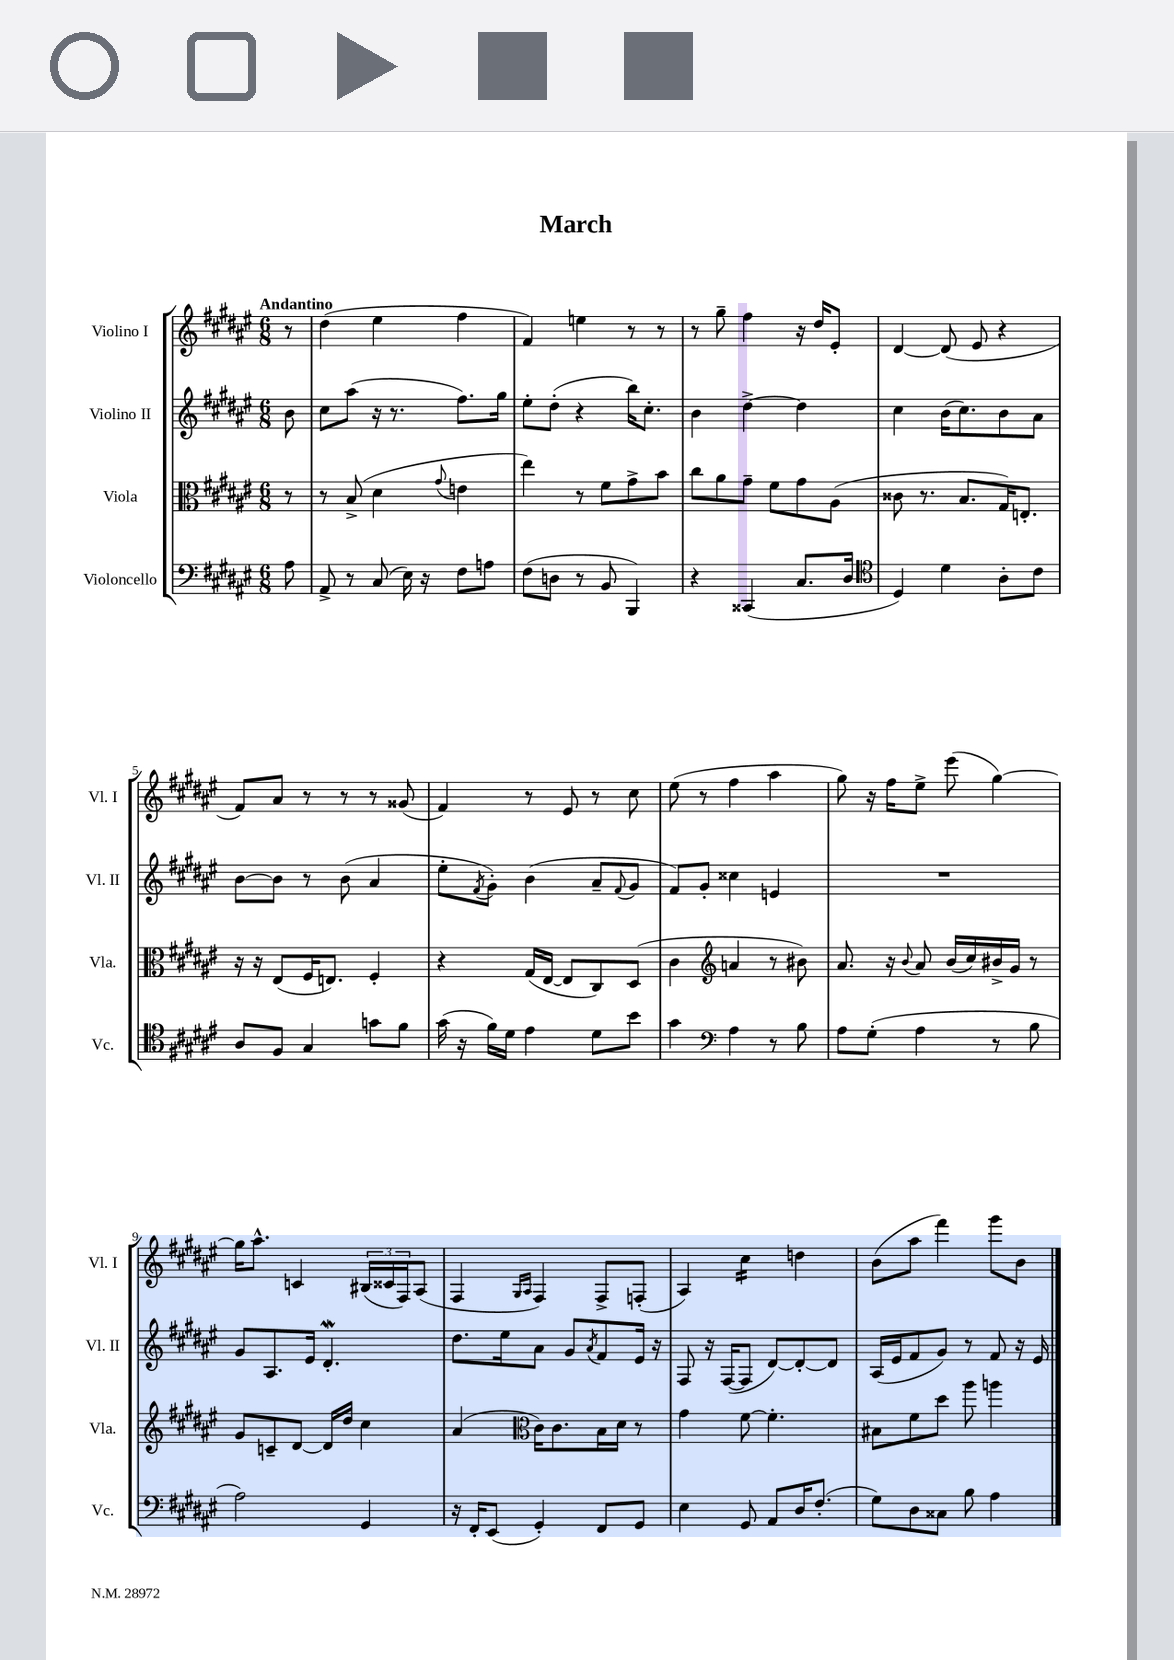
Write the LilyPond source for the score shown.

\header { title = "March" }
<<
\new StaffGroup <<
\new Staff = "s0" \with { instrumentName = "Violino I" shortInstrumentName = "Vl. I" } {
    \clef treble \key fis \major \numericTimeSignature \time 6/8 \partial 8 \tempo "Andantino"
    r8 |
    dis''4( eis''4 fis''4 |
    fis'4) e''4 r8 r8 |
    r8 gis''8-- fis''4 r16 dis''16 eis'8-. |
    dis'4~ dis'8( eis'8 r4 |
    fis'8) ais'8 r8 r8 r8 gisis'8( |
    fis'4) r8 eis'8 r8 cis''8 |
    eis''8( r8 fis''4 ais''4 |
    gis''8) r16 fis''16 eis''8-> eis'''8( gis''4~) |
    gis''16 ais''8.-^ c'4 \tuplet 3/2 { bis16( cisis'16 fis16) } ais8( |
    fis4 \grace { gis16 ais16 } fis4) fis8-> f8-.( |
    ais4) cis''4:16 d''4 |
    b'8( ais''8 fis'''4) gis'''8 b'8 \bar "|." |
}
\new Staff = "s1" \with { instrumentName = "Violino II" shortInstrumentName = "Vl. II" } {
    \clef treble \key fis \major \numericTimeSignature \time 6/8 \partial 8
    b'8 |
    cis''8 ais''8( r16 r8. fis''8.) gis''16 |
    eis''8-. dis''8-.( r4 b''16) cis''8.-. |
    b'4 dis''4~-> dis''4 |
    cis''4 b'16( cis''8.) b'8 ais'8 |
    b'8~ b'8 r8 b'8( ais'4 |
    eis''8-. \acciaccatura { fis'8 } gis'8-.) b'4( ais'8-- \appoggiatura { fis'8 } gis'8 |
    fis'8) gis'8-. cisis''4 e'4 |
    R2. |
    gis'8 ais8. eis'16 dis'4.-.\mordent |
    dis''8. eis''16 ais'8 gis'8 \acciaccatura { ais'8 } fis'8 eis'16 r16 |
    fis8 r16 fis16~( fis8 dis'8~) dis'8~-. dis'8 |
    ais16( eis'16 fis'8 gis'8) r8 fis'8 r16 eis'16 \bar "|." |
}
\new Staff = "s2" \with { instrumentName = "Viola" shortInstrumentName = "Vla." } {
    \clef alto \key fis \major \numericTimeSignature \time 6/8 \partial 8
    r8 |
    r8 b8->( dis'4 \appoggiatura { gis'8 } e'4 |
    eis''4) r8 fis'8 gis'8-> b'8 |
    cis''8 ais'8 gis'8-- fis'8 gis'8 ais8( |
    cisis'8 r8. b8. gis16) e8.-. |
    r16 r16 eis8( fis16 e8.) fis4-. |
    r4 gis16( eis16~ eis8 cis8) dis8( |
    cis'4 \clef treble a'4 r8 bis'8) |
    ais'8. r16 \appoggiatura { b'8 } ais'8 b'16( cis''16) bis'16-> gis'16 r8 |
    gis'8 c'8-- dis'8~ dis'16 dis''16 cis''4 |
    ais'4( \clef alto cis'16) cis'8. b16 dis'16 r8 |
    gis'4 fis'8~ fis'4.-. |
    bis8 fis'8 dis''8 ais''8 a''4 \bar "|." |
}
\new Staff = "s3" \with { instrumentName = "Violoncello" shortInstrumentName = "Vc." } {
    \clef bass \key fis \major \numericTimeSignature \time 6/8 \partial 8
    ais8 |
    ais,8-> r8 cis8( eis16) r16 fis8 a8 |
    fis8( d8 r8 b,8 b,,4) |
    r4 cisis,4( cis8. dis16 |
    \clef tenor dis4) dis'4 ais8-. cis'8 |
    ais8 fis8 gis4 g'8 fis'8 |
    gis'16( r16 fis'16) dis'16 eis'4 dis'8 b'8 |
    gis'4 \clef bass ais4 r8 b8 |
    ais8 gis8-.( ais4 r8 b8 |
    ais2) gis,4 |
    r16 fis,16-. eis,8( gis,4-.) fis,8 gis,8 |
    eis4 gis,8 ais,8 dis16 fis8.-.( |
    gis8) dis8 cisis8 b8 ais4 \bar "|." |
}
>>
>>
